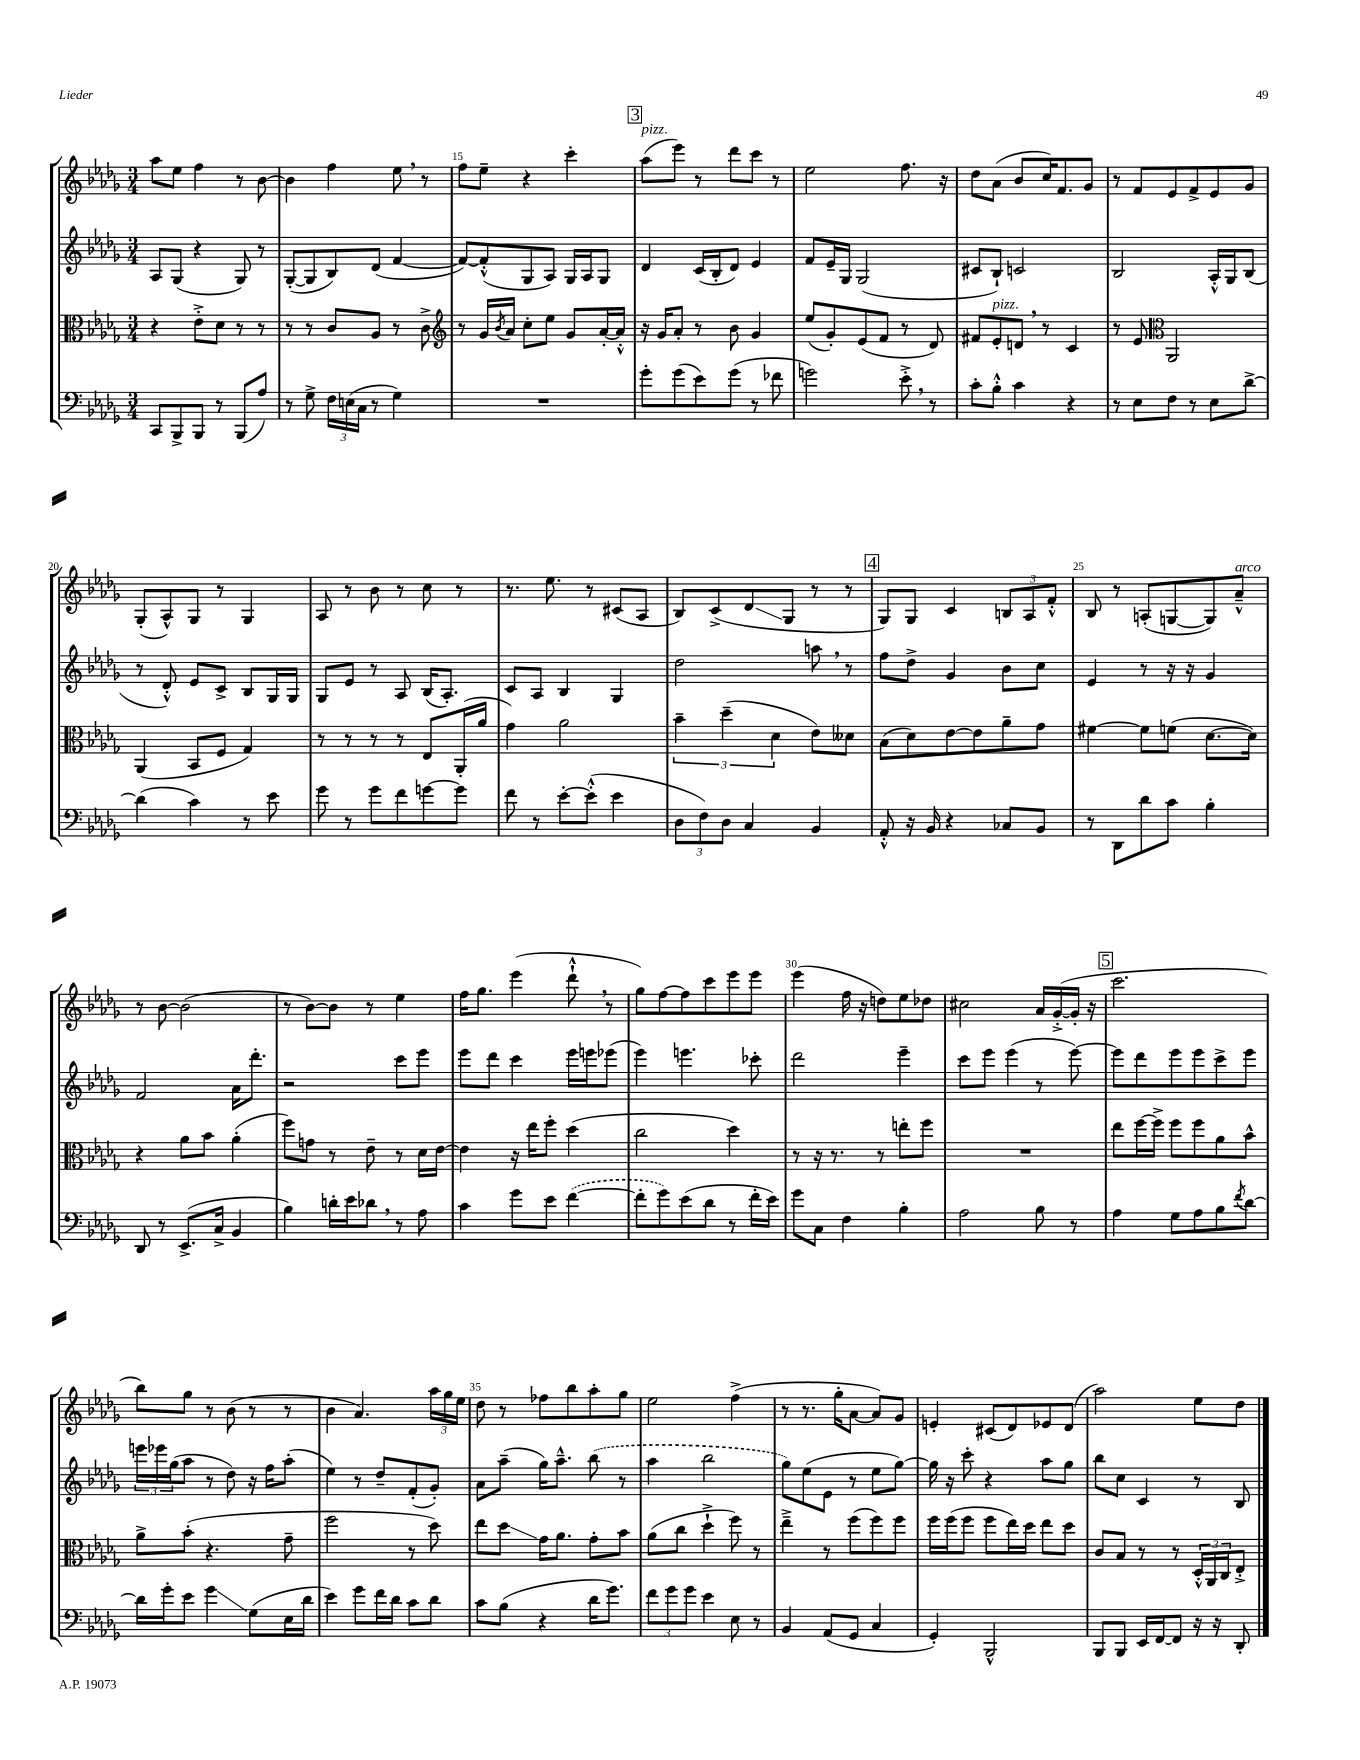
<<
\new StaffGroup <<
\new Staff = "s0" {
    \clef treble \key des \major \numericTimeSignature \time 3/4
    aes''8 ees''8 f''4 r8 bes'8~ |
    bes'4 f''4 ees''8 \breathe r8 |
    f''8 ees''8-- r4 c'''4-. |
    \mark \markup { \box "3" } aes''8^\markup { \italic "pizz." }( ees'''8) r8 des'''8 c'''8 r8 |
    ees''2 f''8. r16 |
    des''8 aes'8( bes'8 c''16) f'8. ges'8 |
    r8 f'8 ees'8 f'8-> ees'8 ges'8 |
    ges8-.( aes8-^) ges8 r8 ges4 |
    aes8 r8 bes'8 r8 c''8 r8 |
    r8. ees''8. r8 cis'8( aes8 |
    bes8) c'8->( des'8\glissando ges8 r8 r8 |
    \mark \markup { \box "4" } ges8) ges8 c'4 \tuplet 3/2 { b8 aes8 f'8-.-^ } |
    bes8 r8 a8-.( g8~ g8) aes'8---^^\markup { \italic "arco" } |
    r8 bes'8~ bes'2( |
    r8 bes'8~) bes'8 r8 ees''4 |
    f''16 ges''8. ees'''4( des'''8-!-^ \breathe r8 |
    ges''8) f''8~ f''8 c'''8 ees'''8 ees'''8 |
    ees'''4( f''16 r16 d''8) ees''8 des''8 |
    cis''2 aes'16 ges'16~-.->( ges'16-. r16 |
    \mark \markup { \box "5" } c'''2. |
    bes''8) ges''8 r8 bes'8( r8 r8 |
    bes'4 aes'4.) \tuplet 3/2 { aes''16 ges''16 ees''16 } |
    des''8 r8 fes''8 bes''8 aes''8-. ges''8 |
    ees''2 f''4->( |
    r8 r8. ges''16-. aes'8~ aes'8) ges'8 |
    e'4-. cis'8( des'8) ees'8 des'8( |
    aes''2) ees''8 des''8 \bar "|." |
}
\new Staff = "s1" {
    \clef treble \key des \major \numericTimeSignature \time 3/4
    aes8 ges8( r4 ges8) r8 |
    ges8~-.( ges8 bes8) des'8( f'4~ |
    f'8~) f'8-.-^( ges8 aes8) ges16 aes16 ges8 |
    \mark \markup { \box "3" } des'4 c'16( bes16-. des'8) ees'4 |
    f'8 ees'16-- ges16 ges2( |
    cis'8 bes8-!) c'2 |
    bes2 aes16-.-^ ges16 bes8( |
    r8 des'8-.-^) ees'8 c'8-> bes8 ges16 ges16 |
    ges8 ees'8 r8 aes8 bes16( aes8.-.) |
    c'8 aes8 bes4 ges4 |
    des''2 a''8 \breathe r8 |
    \mark \markup { \box "4" } f''8 des''8-> ges'4 bes'8 c''8 |
    ees'4 r8 r16 r16 ges'4 |
    f'2 aes'16 des'''8.-. |
    r2 c'''8 ees'''8 |
    ees'''8 des'''8 c'''4 ees'''16 e'''16 ees'''8( |
    ees'''4) e'''4. ces'''8-. |
    des'''2 ees'''4-- |
    c'''8 ees'''8 ees'''4( r8 ees'''8~) |
    \mark \markup { \box "5" } ees'''8 des'''8 ees'''8 ees'''8 c'''8-> ees'''8 |
    \tuplet 3/2 { e'''16 ees'''16 ges''16( } aes''8 r8 des''8) r16 f''16 aes''8-.( |
    ees''4) r8 des''8-- f'8-.( ges'8-.) |
    aes'8 aes''8--( ges''16) aes''8.---^ \once \slurDashed bes''8( r8 |
    aes''4 bes''2 |
    ges''8) ees''8( ees'8 r8 ees''8 ges''8~) |
    ges''16 r16 c'''8-. r4 aes''8 ges''8 |
    bes''8 c''8 c'4 r8 bes8 \bar "|." |
}
\new Staff = "s2" {
    \clef alto \key des \major \numericTimeSignature \time 3/4
    r4 ees'8-.-> des'8 r8 r8 |
    r8 r8 c'8 aes8 r8 c'8-> |
    \clef treble r8 ges'16 \acciaccatura { bes'8 } aes'16 c''8-. ees''8 ges'8 aes'16~-. aes'16-.-^ |
    \mark \markup { \box "3" } r16 ges'16 aes'8-. r8 bes'8 ges'4 |
    ees''8( ges'8-.) ees'8( f'8 r8 des'8) |
    fis'8 ees'8-.^\markup { \italic "pizz." } d'8 \breathe r8 c'4 |
    r8 ees'8 \clef alto aes,2 |
    aes,4( bes,8 f8 ges4) |
    r8 r8 r8 r8 ees8 aes,16-.( aes'16 |
    ges'4) aes'2 |
    \tuplet 3/2 { bes'4-- des''4--( des'4 } ees'8) deses'8 |
    \mark \markup { \box "4" } bes8( des'8) ees'8~ ees'8 aes'8-- ges'8 |
    fis'4~ fis'8 f'8( des'8.~ des'16) |
    r4 aes'8 bes'8 aes'4-.( |
    f''8) g'8 r8 ees'8-- r8 des'16 ees'16~ |
    ees'4 r16 ees''16 f''8-. des''4( |
    c''2 des''4) |
    r8 r16 r8. r8 e''8-. f''8 |
    R2. |
    \mark \markup { \box "5" } ees''8 f''16~ f''16-> f''8 f''8 aes'8 bes'8-^ |
    aes'8-> bes'8-.( r4. ges'8-- |
    f''2 r8 des''8) |
    ees''8 des''8\glissando ges'16 aes'8. ges'8-. bes'8 |
    aes'8( c''8 des''4-!-> f''8) r8 |
    ees''4---> r8 f''8( f''8) f''8 |
    f''16 f''16( f''8 f''8 ees''16) des''16 ees''8 des''8 |
    c'8 bes8 r8 r8 \tuplet 3/2 { des16-.-^ aes,16 c16 } ees8-.-> \bar "|." |
}
\new Staff = "s3" {
    \clef bass \key des \major \numericTimeSignature \time 3/4
    c,8 bes,,8-> bes,,8 r8 bes,,8( aes8) |
    r8 ges8-> \tuplet 3/2 { f16 e16( c16 } r8 ges4) |
    R2. |
    \mark \markup { \box "3" } ges'8-. ges'8( ees'8) ges'8( r8 fes'8 |
    g'2) ees'8-.-> \breathe r8 |
    c'8-. bes8-.-^ c'4 r4 |
    r8 ees8 f8 r8 ees8 des'8~-> |
    des'4( c'4) r8 ees'8 |
    ges'8 r8 ges'8 f'8 g'8~ g'8 |
    f'8 r8 ees'8~-. ees'8-.-^( ees'4 |
    \tuplet 3/2 { des8 f8) des8 } c4 bes,4 |
    \mark \markup { \box "4" } aes,8-.-^ r16 bes,16 r4 ces8 bes,8 |
    r8 des,8 des'8 c'8 bes4-. |
    des,8 r8 ees,8.->( c16-> bes,4 |
    bes4) d'16-. ees'16 des'8 \breathe r8 aes8 |
    c'4 ges'8 ees'8 \once \slurDashed f'4~( |
    f'8-. ges'8) ees'8( des'8 r8 f'16-. ees'16) |
    ges'8 c8 f4 bes4-. |
    aes2 bes8 r8 |
    \mark \markup { \box "5" } aes4 ges8 aes8 bes8 \acciaccatura { f'8 } des'8~ |
    des'16 ges'16-. ees'8 ges'4\glissando ges8( ees16 des'16 |
    ees'4) ges'8 f'16 des'16 c'8 des'8 |
    c'8 bes8( r4 des'16 ges'8.) |
    \tuplet 3/2 { f'8 ges'8 ges'8 } ees'4 ees8 r8 |
    bes,4 aes,8( ges,8 c4 |
    ges,4-.) bes,,2-^ |
    bes,,8 bes,,8 ees,16 f,16~ f,8 r16 r16 des,8-. \bar "|." |
}
>>
>>
\layout { \context { \Score currentBarNumber = #13 \override BarNumber.break-visibility = ##(#f #t #t) barNumberVisibility = #(every-nth-bar-number-visible 5) } }
